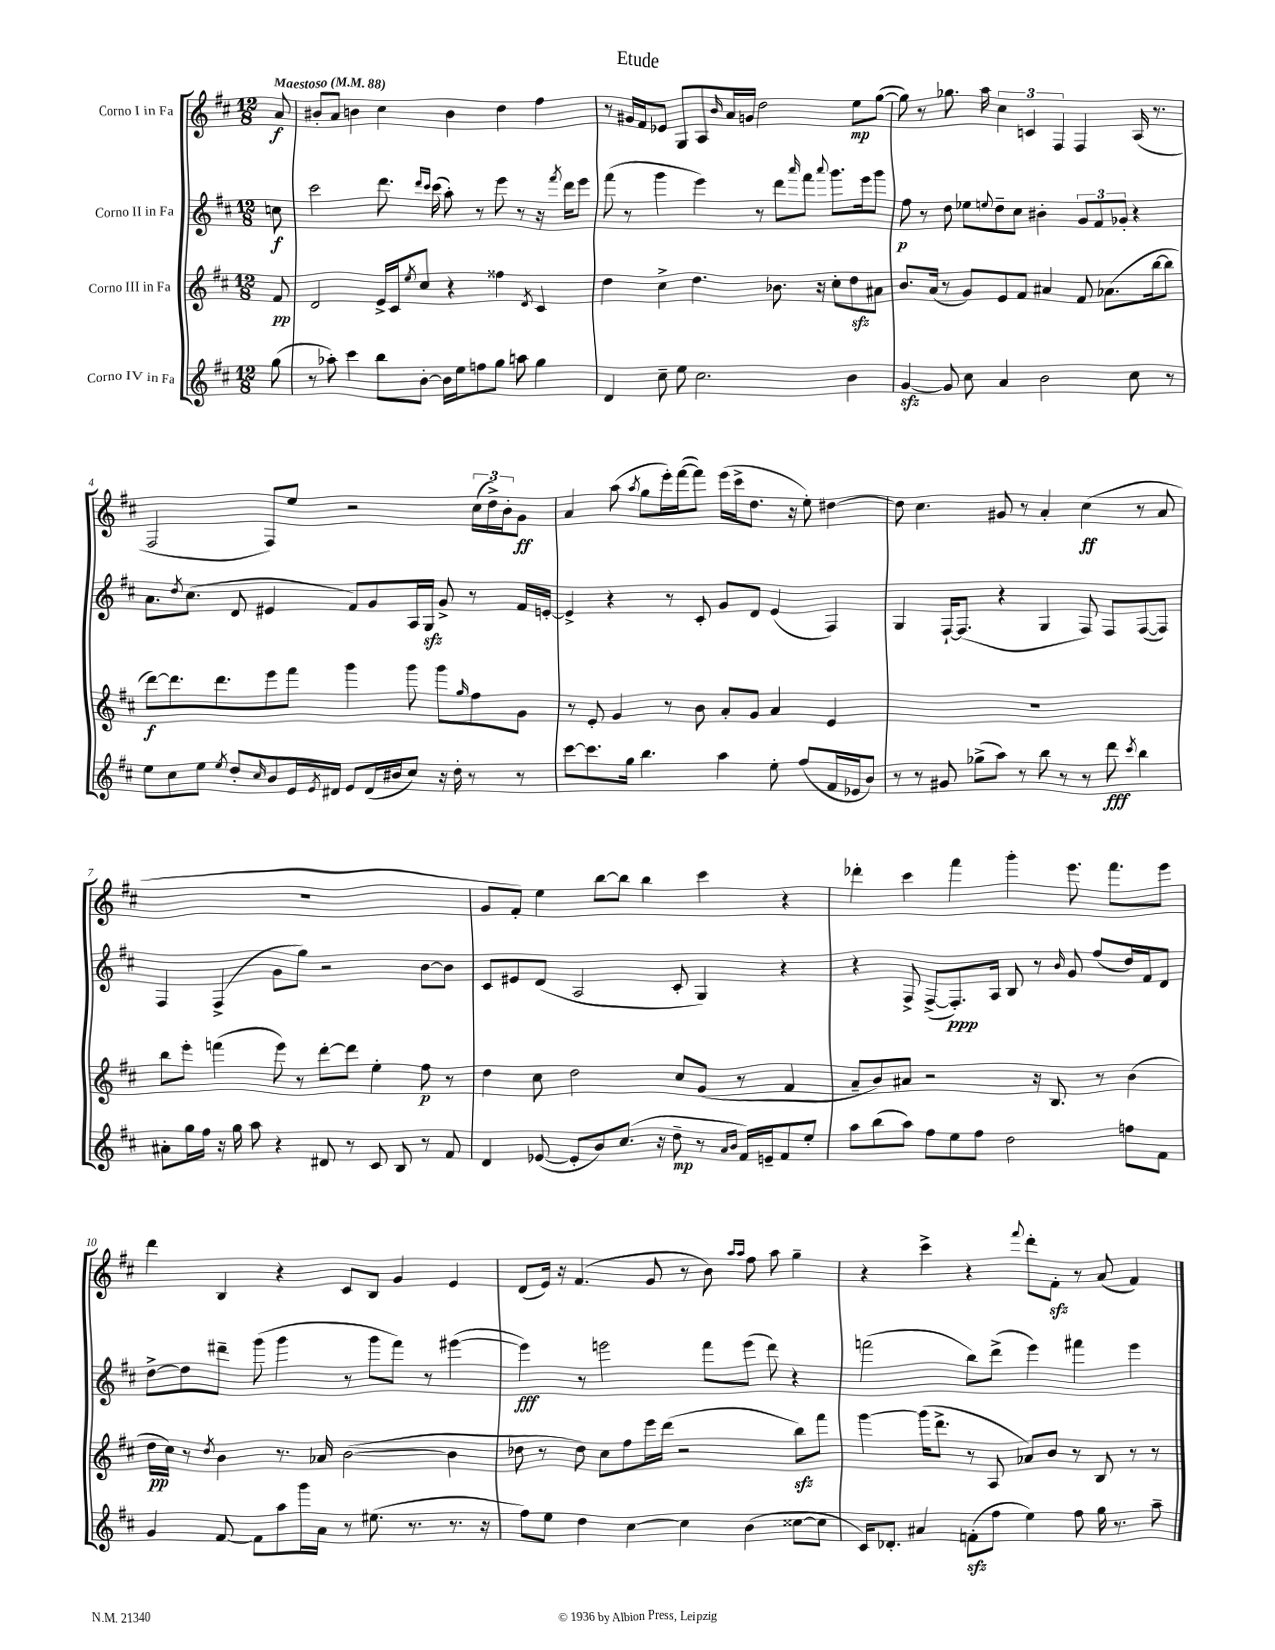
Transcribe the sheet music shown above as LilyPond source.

\header { title = "Etude" }
<<
\new StaffGroup <<
\new Staff = "s0" \with { instrumentName = "Corno I in Fa" } {
    \clef treble \key d \major \numericTimeSignature \time 12/8 \partial 8 \tempo "Maestoso" 4 = 88
    a'8\f |
    bis'8-. a'8 b'4 cis''4 b'4 d''4 fis''4 |
    r8 gis'16 fis'16 ees'8 g8 a8 \grace { b'16 } a'16 g'16 d''2 e''8\mp g''8~( |
    g''8) r8 ges''8. a''16 \tuplet 3/2 { cis''4 c'4 fis4 } fis4 a16( r8. |
    fis2 fis8) e''8 r2 \tuplet 3/2 { cis''16( d''16->) b'16-. } g'8\ff |
    a'4 a''8( \acciaccatura { a''8 } g''8 e'''16-.) fis'''16~( fis'''8) e'''16( cis'''16-> d''8. r16 e''8-.) dis''4~ |
    dis''8 cis''4. gis'8 r8 a'4-. cis''4\ff( r8 a'8 |
    R1. |
    g'8 fis'8-.) e''4 b''8~ b''8 b''4 cis'''4 r4 |
    des'''4-. cis'''4 fis'''4 g'''4-. e'''8. fis'''8. e'''8 |
    d'''4 b4 r4 cis'8 b8 g'4 e'4 |
    d'8( e'16) r16 fis'4.( g'8 r8 b'8) \grace { a''16 a''16 } fis''8 a''8 g''4-- |
    r4 cis'''4-> r4 \appoggiatura { fis'''8 } d'''8-. fis'8-.\sfz r8 a'8( fis'4) \bar "|." |
}
\new Staff = "s1" \with { instrumentName = "Corno II in Fa" } {
    \clef treble \key d \major \numericTimeSignature \time 12/8 \partial 8
    c''8\f |
    cis'''2 d'''8. \grace { d'''16 cis'''16 } cis'''16( a''8-.) r8 e'''8 r8 r16 \acciaccatura { fis'''8 } d'''16 e'''8 |
    fis'''8( r8 g'''4 e'''4) r8 d'''8 \grace { a'''16 } fis'''8 \appoggiatura { a'''8 } g'''8. e'''16 g'''8 |
    fis''8\p r8 d''8 ees''8 \appoggiatura { e''8 } d''8-- cis''8 bis'4-. \tuplet 3/2 { g'8 fis'8 ges'8-. } r4 |
    a'8. \acciaccatura { d''8 } cis''8.( d'8 eis'4 fis'8) g'8 a16 g16\sfz g'8-> r8 fis'16 e'16~-. |
    e'4-> r4 r8 cis'8-. g'8 d'8 e'4( fis4) |
    g4 fis16~-! fis8.( r4 g4 fis8) fis8 fis8~( fis8) |
    fis4 fis4->( g'8 g''8) r2 b'8~ b'8 |
    cis'8 eis'8 d'8( a2 cis'8-. g4) r4 |
    r4 fis8-> fis8~->( fis8.-.\ppp) a16 b8 r8 \grace { b'16 } g'8 fis''8( d''16) fis'16 d'8 |
    d''8~-> d''8 dis'''8-- g'''8( g'''4 r8 g'''8 fis'''8) r8 eis'''4~( |
    eis'''4\fff) r8 e'''2 fis'''8 e'''8( d'''8) r4 |
    f'''2( b''8) d'''8->( e'''4) fis'''4 e'''4 \bar "|." |
}
\new Staff = "s2" \with { instrumentName = "Corno III in Fa" } {
    \clef treble \key d \major \numericTimeSignature \time 12/8 \partial 8
    fis'8\pp |
    d'2 e'16-> cis'16 \acciaccatura { e''8 } cis''8 r4 fisis''4 \acciaccatura { d'8 } cis'4 |
    d''4 cis''4-> d''4. bes'8. r16 cis''8-. d''8\sfz ais'8 |
    b'8. a'16( r8 g'8) e'8 fis'8 ais'4 fis'8 aes'8.( b''16~ b''8 |
    d'''8~\f) d'''8. d'''8. e'''8 fis'''8 g'''4 g'''8 g'''8 \grace { g''16 } fis''8 g'8 |
    r8 e'8-. g'4 r8 b'8 a'8-. g'8 a'4 e'4 |
    R1. |
    b''8 e'''8-. f'''4( e'''8) r8 d'''8~-. d'''8 e''4-. fis''8\p r8 |
    d''4 cis''8 d''2 cis''8 g'8( r8 fis'4 |
    a'8-- b'8) ais'8 r2 r16 b8. r8 b'4( |
    d''16\pp cis''16) r8 \acciaccatura { d''8 } b'4 r8. aes'16 b'2~( b'4 |
    des''8 r8 des''8) cis''8 fis''8 e'''16 d'''16( r2 b''8\sfz) fis'''8 |
    g'''4~ g'''16( d'''8.-> r8 a8 aes'8) b'8 r8 b8 r8 r8 \bar "|." |
}
\new Staff = "s3" \with { instrumentName = "Corno IV in Fa" } {
    \clef treble \key d \major \numericTimeSignature \time 12/8 \partial 8
    g''8( |
    r8 aes''8-.) cis'''4 b''8 b'8~-. b'16 e''16 f''8 g''8 a''8 g''4 |
    d'4 cis''8-- e''8 cis''2. b'4 |
    g'4~\sfz g'8 cis''8 a'4 b'2 cis''8 r8 |
    e''8 cis''8 e''8 \acciaccatura { e''8 } d''8-. \grace { cis''16 } b'8 e'16 \acciaccatura { e'8 } dis'16 e'8 dis'16( bis'16 cis''8) r16 d''16-. r8 r8 |
    cis'''8~ cis'''8. g''16 b''4. a''4 e''8-. fis''8( fis'16 ees'16 b'8) |
    r8 r8 gis'8 ges''8->( a''8) r8 b''8 r8 r8 d'''8\fff \acciaccatura { cis'''8 } b''4 |
    ais'8-. g''16 fis''16 r16 g''16 a''8 r4 dis'8 r8 cis'8 b8 r8 fis'8 |
    d'4 ees'8~( ees'8-. b'8) cis''8.( r16 d''8--\mp r8 \grace { a'16 b'16 } fis'16) e'16-- fis'8 e''8-. |
    a''8 b''8( a''8) fis''8 e''8 fis''8 d''2 f''8 fis'8 |
    g'4 fis'8~ fis'8 a''8 g'''16 a'16 r8 eis''8.( r8. r8. r16 |
    fis''8) e''8 d''4 cis''4~ cis''4 b'4( cisis''8~ cisis''8 |
    cis'16) des'8.-. ais'4 f'8-.\sfz( fis''8 e''4) fis''8 g''16 r8. a''8-- \bar "|." |
}
>>
>>
